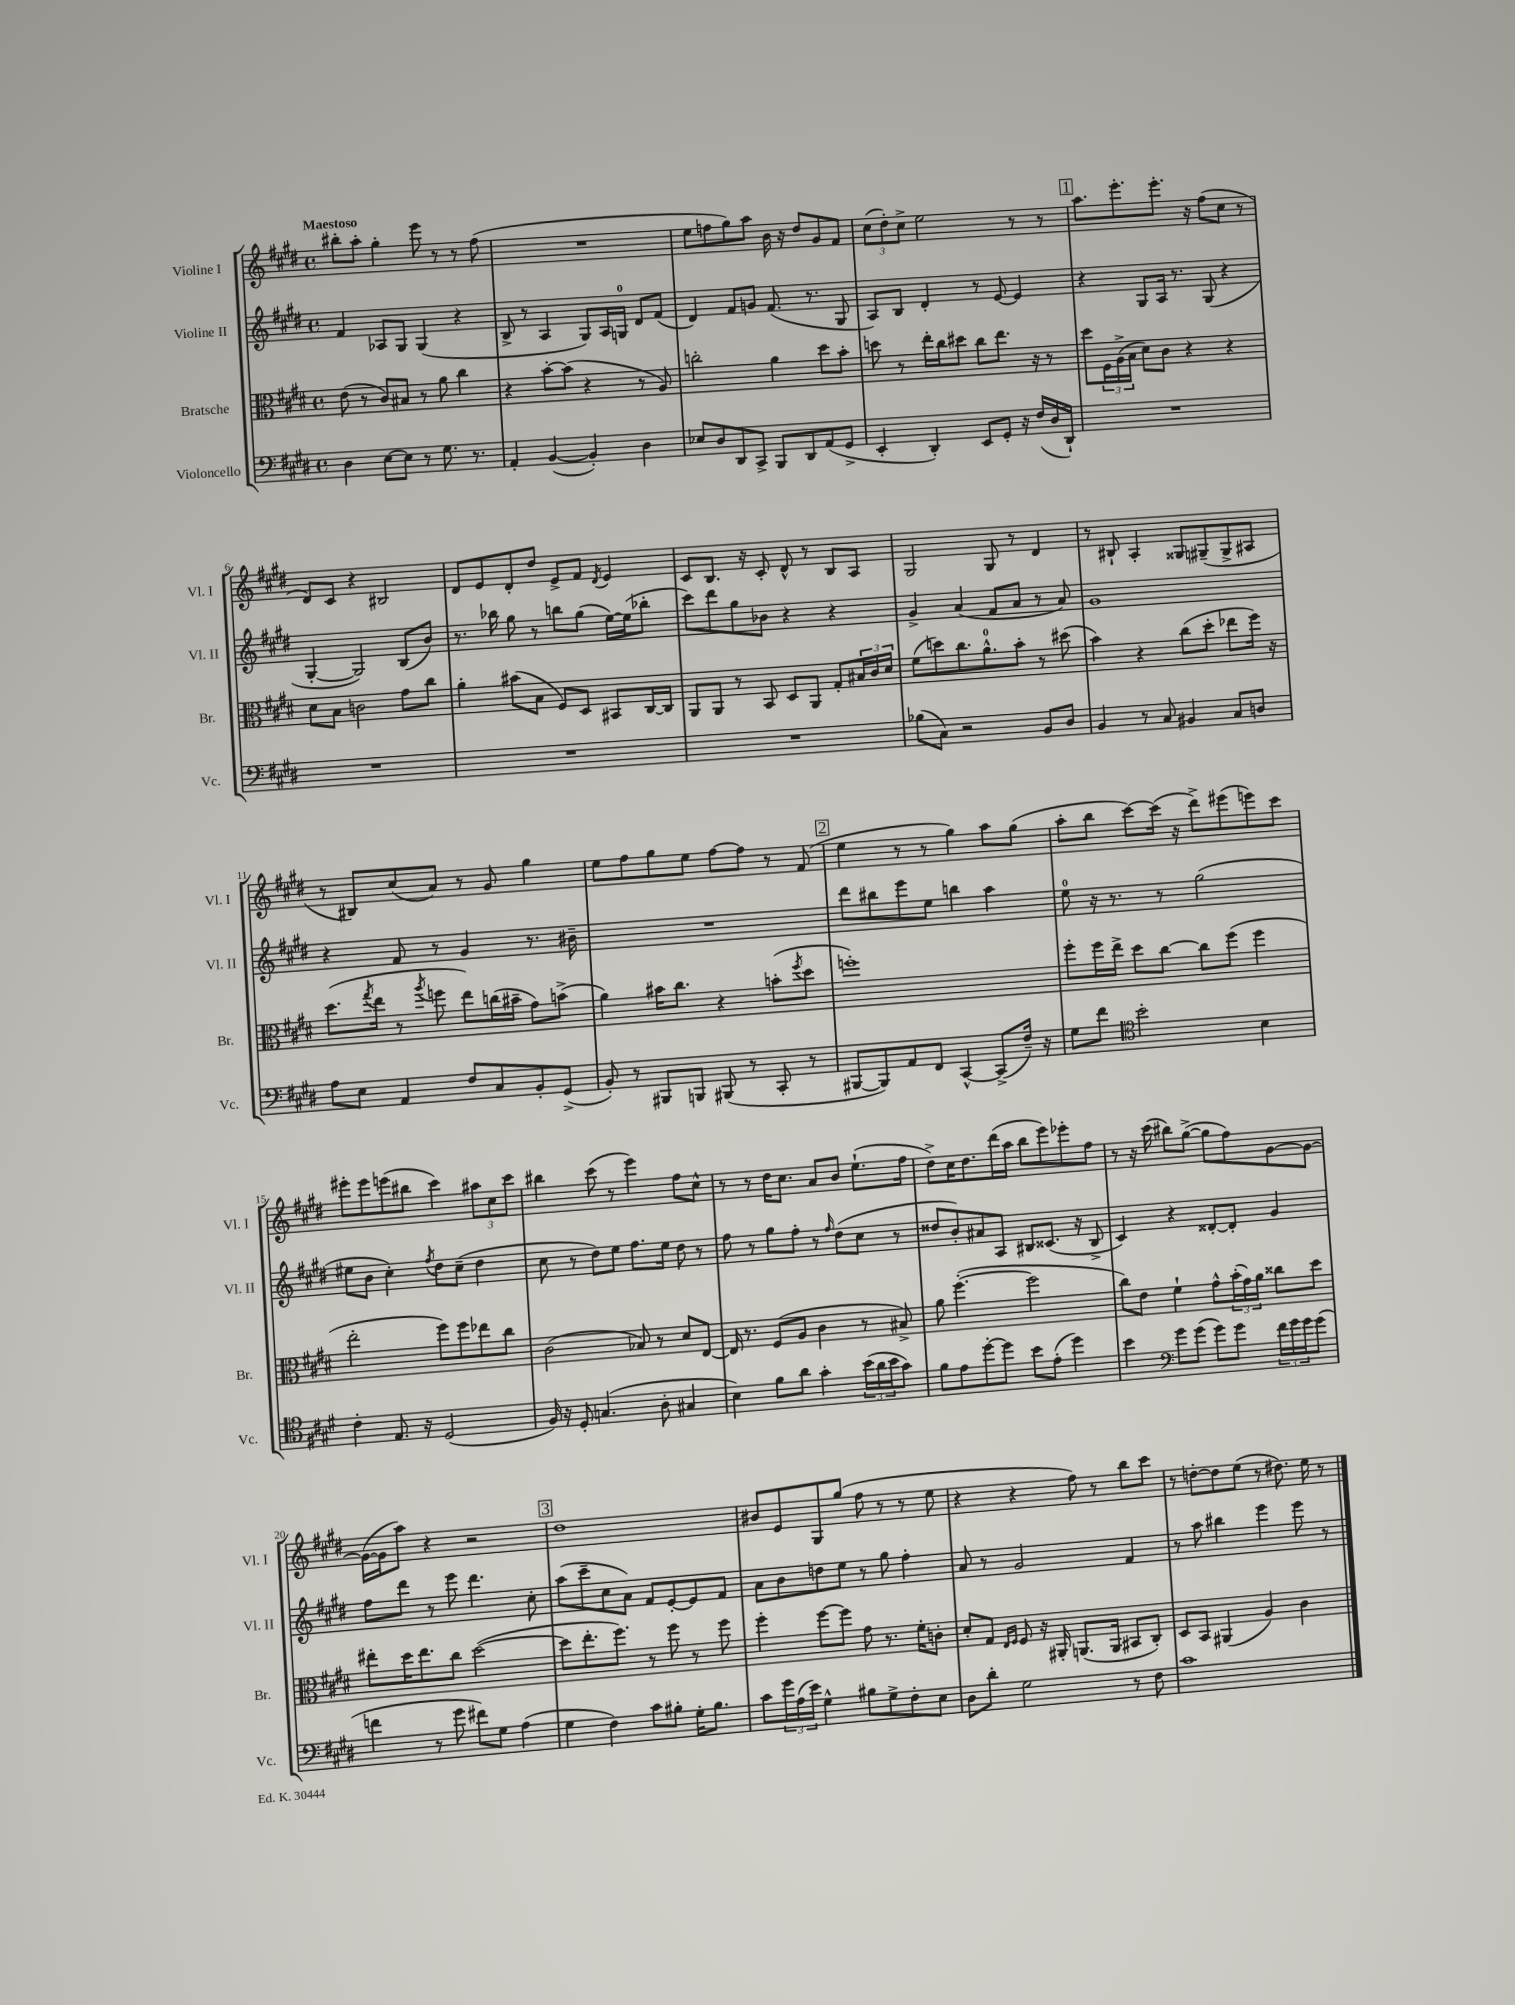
<<
\new StaffGroup <<
\new Staff = "s0" \with { instrumentName = "Violine I" shortInstrumentName = "Vl. I" } {
    \clef treble \key e \major \defaultTimeSignature \time 4/4 \tempo "Maestoso"
    bis''8-. a''8-. gis''4-. e'''8 r8 r8 fis''8( |
    R1 |
    e''8 f''8 gis''8) a''8 b'16 r16 dis''8 gis'8 fis'8 |
    \tuplet 3/2 { cis''8( dis''8-.) cis''8-> } e''2 r8 r8 |
    \mark \markup { \box "1" } a''8. e'''8.-. e'''8.-. r16 fis''8( cis''8 r8 |
    dis'8) cis'8 r4 bis2 |
    dis'8 e'8 dis'8-. dis''8 e'8-> fis'8 \acciaccatura { dis'8 } e'4 |
    cis'8 b8. r16 cis'8-. dis'8-^ r8 b8 a8 |
    gis2 gis8 r8 dis'4 |
    r8 bis8-! a4-. gisis8 gis8--( gis8-> ais8 |
    r8 bis8) cis''8( a'8) r8 gis'8 gis''4 |
    e''8 fis''8 gis''8 e''8 fis''8~ fis''8 r8 fis'8( |
    \mark \markup { \box "2" } e''4 r8 r8 gis''4) a''8 gis''8( |
    a''8-. b''8 cis'''8~) cis'''16( r16 dis'''8->) eis'''8( e'''8) cis'''8 |
    eis'''8-. eis'''8 e'''8( bis''8 cis'''4) \tuplet 3/2 { ais''8 cis''8 cis'''8 } |
    bis''4 cis'''8( r8 e'''4) fis''8 cis''8-^ |
    r8 r8 dis''16 cis''8. a'8 b'8 e''8.-!( fis''16 |
    dis''8->) cis''16 dis''8. dis'''16( a''16 b''8 e'''8) ees'''8-. fis''8 |
    r8 r16 cis'''16( bis''8) gis''8~->( gis''8 fis''8) gis'8~ gis'8~ |
    gis'16~( gis'16 a''8) r4 r2 |
    \mark \markup { \box "3" } dis''1 |
    bis'8 e'8 gis8 gis''8( fis''8 r8 r8 e''8 |
    r4 r4 fis''8) r8 b''8 cis'''8 |
    r8 d''8~-. d''8 e''8( r8 dis''8.) e''16 r8 \bar "|." |
}
\new Staff = "s1" \with { instrumentName = "Violine II" shortInstrumentName = "Vl. II" } {
    \clef treble \key e \major \defaultTimeSignature \time 4/4
    fis'4 aes8 gis8 gis4( r4 |
    b8-> r8 a4 gis8) a16 g16-0 dis'8 fis'8( |
    dis'4) fis'8 g'8 fis'8.( r8. gis8 |
    a8) b8 dis'4-. r8 e'8~ e'4 |
    \mark \markup { \box "1" } r4 gis8 a16 r8. gis8( r4 |
    gis4~-. gis2) b8( b'8) |
    r8. bes''16 gis''8 r8 b''8 gis''8( e''16~) e''16( bes''8-. |
    cis'''8) dis'''8 gis''8 bes'8 r4 r4 |
    gis'4-> a'4( fis'8 a'8 r8 a'8) |
    gis'1 |
    r4 fis'8 r8 gis'4 r8. bis'16-- |
    R1 |
    \mark \markup { \box "2" } dis'''8 bis''8 e'''8 e''8 b''4 a''4 |
    e''8-0 r16 r8. r8 gis''2( |
    eis''8 b'8 cis''4-.) \acciaccatura { fis''8 } dis''8 cis''8--( dis''4 |
    cis''8 r8 dis''8) e''8 fis''8. e''16 dis''8 r8 |
    fis''8 r8 gis''8 fis''8-. r8 \grace { fis''16 } dis''8( cis''8 r8 |
    disis''8 b'8-.) ais'8 a8 bis8 cisis'8.( r16 bis8-> |
    cis'4) r4 disis'8~-. disis'8-. gis'4 |
    fis''8 dis'''8 r8 e'''8 dis'''4. cis''8-. |
    \mark \markup { \box "3" } a''8( cis'''8-- cis''8 a'8) fis'8 e'8~-. e'8 fis'8 |
    a'8 b'8 d''8 e''8 r8 gis''8 fis''4-. |
    a'8 r8 gis'2 fis'4 |
    r8 a''8 bis''4 e'''4 e'''8 r8 \bar "|." |
}
\new Staff = "s2" \with { instrumentName = "Bratsche" shortInstrumentName = "Br." } {
    \clef alto \key e \major \defaultTimeSignature \time 4/4
    e'8( r8 cis'8) bis8 r8 a'8 cis''4 |
    r4 b'8~-. b'8( r4 r8 a8) |
    c''2-. a'4 dis''8 b'8-. |
    d''8 r8 e''16-. cis''16 dis''8 cis''8 e''8. r16 r8 |
    \mark \markup { \box "1" } dis''8 \tuplet 3/2 { fis16 a16->( b16 } dis'8) cis'8 r4 r4 |
    dis'8 b8 c'2 gis'8 cis''8 |
    a'4-. bis'8( b8 fis8) dis8 bis,8 cis16~ cis16 |
    a,8 a,8 r8 b,8 dis8 a,8 gis8-. \tuplet 3/2 { bis16 cis'16 dis'16 } |
    fis'8( d''8) cis''8. a'8.-0-^ b'8-. r8 dis''8( |
    b'4) r4 cis''8( dis''8-. ees''8 fis''16) r16 |
    dis''8.( \acciaccatura { gis''8 } e''16 r8 \acciaccatura { a''8 } f''8 e''8) c''16( bis'16-- gis'8) b'8->( |
    a'4) bis'16 cis''8. r4 b'8-.( \acciaccatura { fis''8 } dis''8 |
    \mark \markup { \box "2" } f''1-.) |
    fis''8-. fis''16 e''16-> dis''8 cis''8~ cis''8 fis''8( fis''4 |
    e''2-. fis''8) fis''8 ees''8 cis''8 |
    cis'2( bes8) r8 dis'8 e8~ |
    e16 r8. fis8( a8 cis'4 r8 bis8->) |
    a'8 fis''4.~-.( fis''2 |
    cis''8) e'8 fis'4-! gis'8-^ \tuplet 3/2 { b'16-.( gis'16) a'16 } cisis''8 dis''8 |
    eis''8-. dis''16 eis''8. cis''8 dis''2~( |
    \mark \markup { \box "3" } dis''8 e''8.-. fis''8.) r8 fis''8 r8 fis''8 |
    fis''4-. fis''8~ fis''8 gis'8 r8. fis'16-. c'8-. |
    dis'8-. gis8 \grace { e16 fis16 } fis8 r16 ais,16-. a,8.( a,16 bis,8 cis8-.) |
    dis8 b,8 ais,4( a4) cis'4 \bar "|." |
}
\new Staff = "s3" \with { instrumentName = "Violoncello" shortInstrumentName = "Vc." } {
    \clef bass \key e \major \defaultTimeSignature \time 4/4
    dis4 e8~ e8 r8 gis8. r8. |
    a,4-. b,4~( b,4-.) dis4 |
    ees8 dis8 dis,8 cis,8-> b,,8 dis,8 a,8( gis,8-> |
    e,4-. dis,4-.) e,8 gis,8-. r16 fis16( dis16 dis,16-!) |
    \mark \markup { \box "1" } R1 |
    R1 |
    R1 |
    R1 |
    bes8( cis8) r2 b,8 dis8 |
    b,4 r8 cis8 bis,4 cis8 d8 |
    a8 e8 a,4 fis8 cis8 b,8-. gis,8->( |
    b,8-.) r8 bis,,8 b,,8 bis,,8( r8 cis,8-. r8 |
    \mark \markup { \box "2" } bis,,8~ bis,,8) a,8 fis,8 cis,4~-^ cis,8->( fis16--) r16 |
    gis8 fis'8 \clef tenor b'2-. b4 |
    cis'4-. e8. r16 dis2( |
    fis16) r16 dis8-. g4.( a8-. gis4 |
    b4) fis'8 a'8 gis'4-. \tuplet 3/2 { b'16( a'16 b'16 } gis'8) |
    fis'8 e'8 dis''8~-. dis''8 b'8 e'8-.( dis''4) |
    b'4 \clef bass gis'8 gis'8( gis'8) gis'8 \tuplet 3/2 { fis'16 gis'16 gis'16 } gis'8( |
    f'4 r8 gis'8 fis'8) gis8 a4( |
    \mark \markup { \box "3" } gis4 fis4) cis'8 bis8-. gis16-. bis8. |
    cis'8 \tuplet 3/2 { gis'16 a16( e'16) } gis4-^ bis8 gis8-> fis8-. e8 |
    dis8 dis'8-. gis2 r8 fis8 |
    cis'1 \bar "|." |
}
>>
>>
